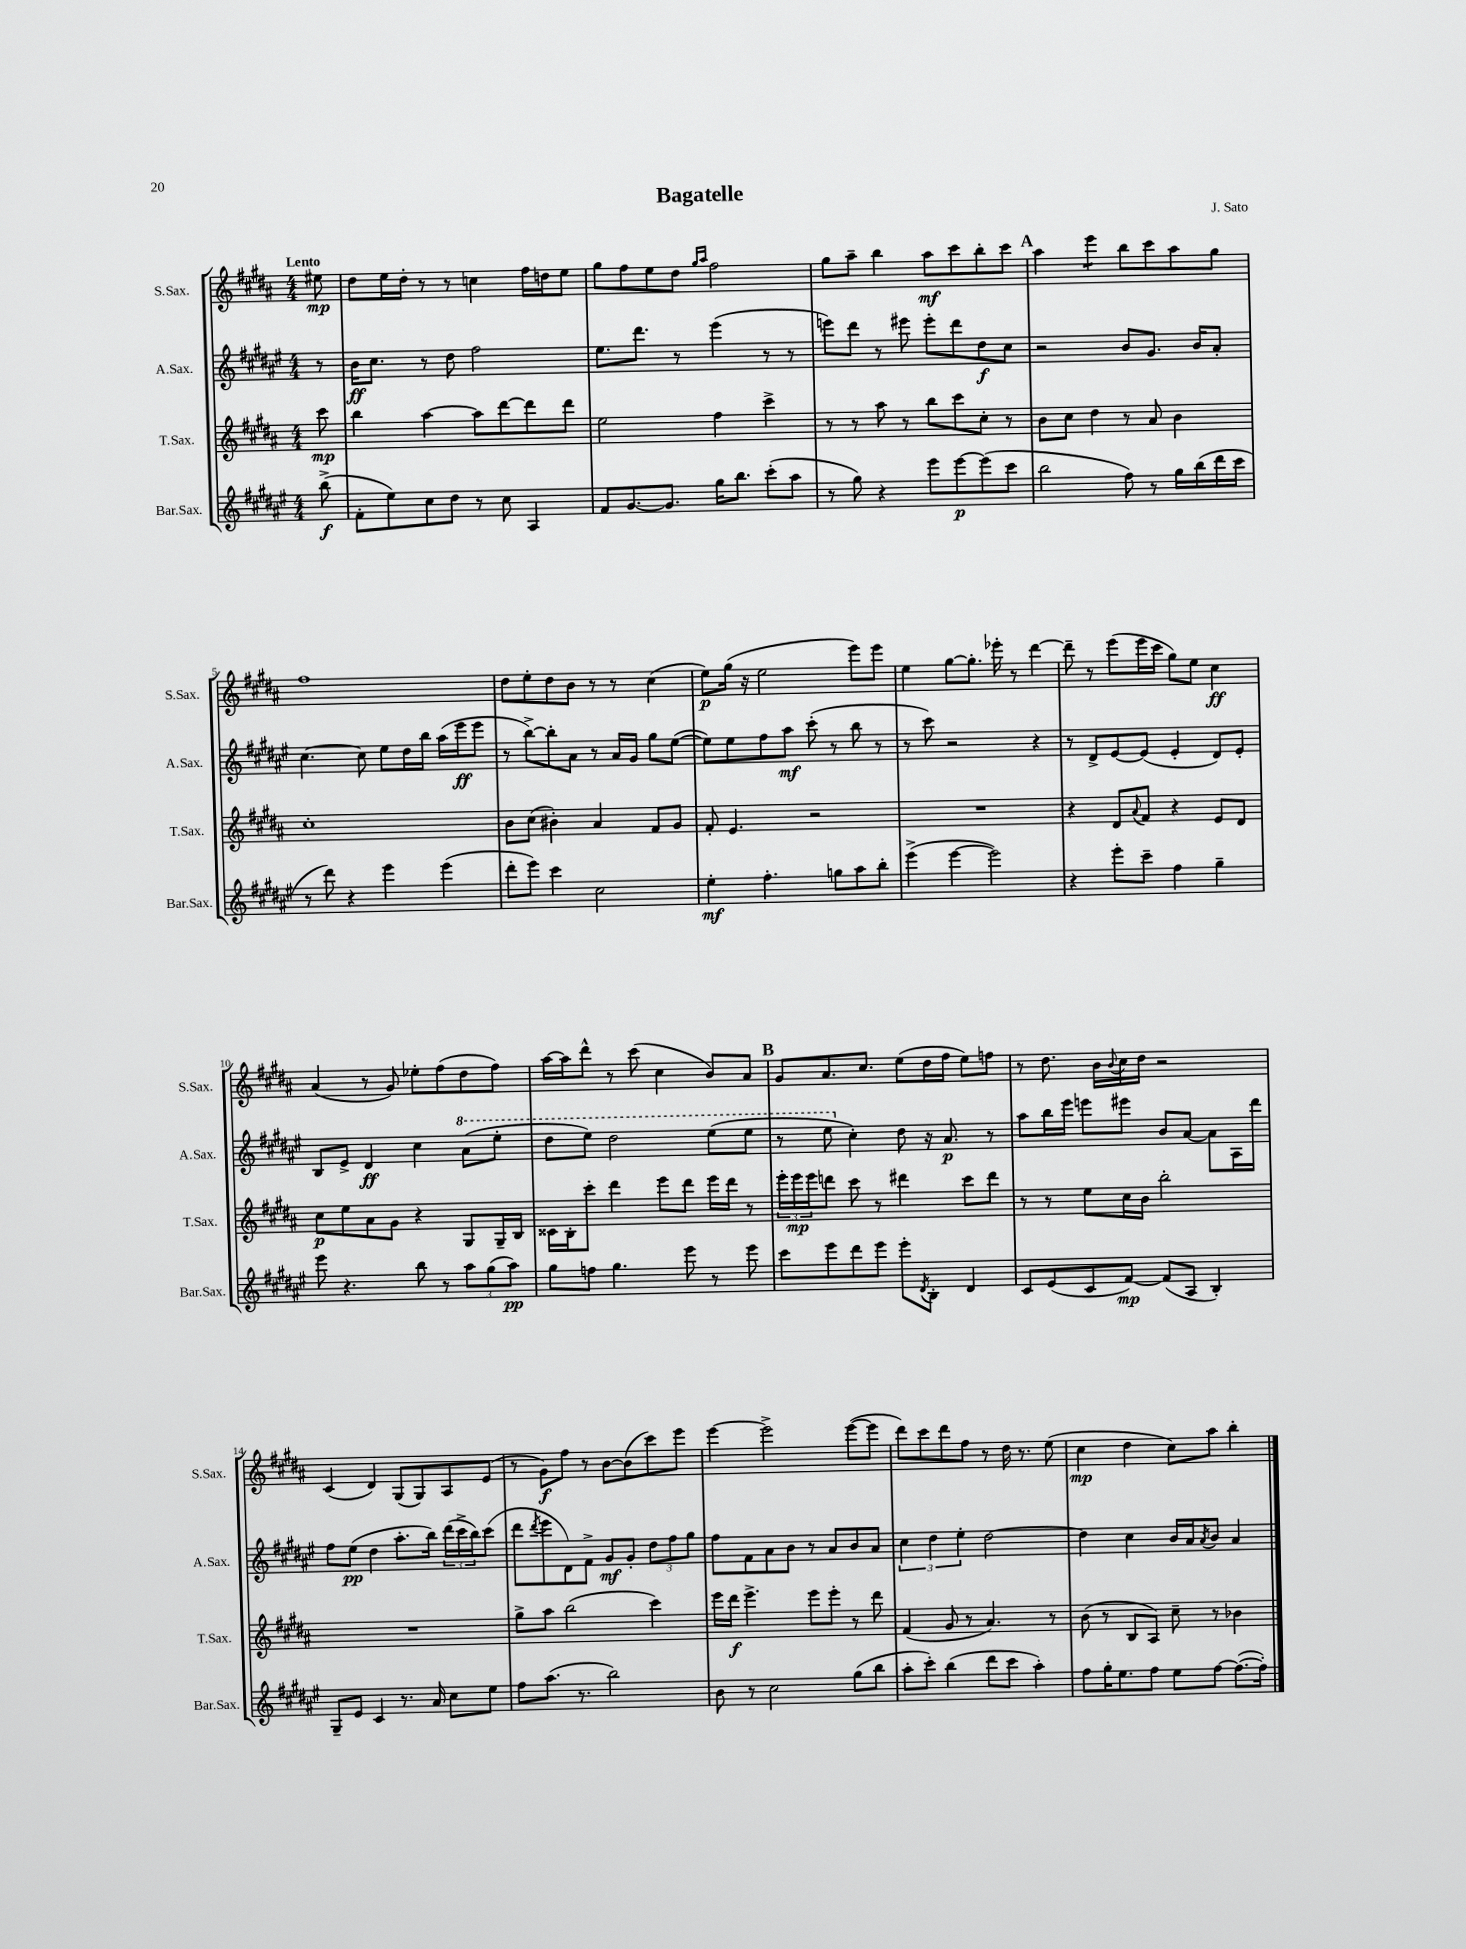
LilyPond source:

\header { title = "Bagatelle" composer = "J. Sato" }
<<
\new StaffGroup <<
\new Staff = "s0" \with { instrumentName = "S.Sax." shortInstrumentName = "S.Sax." } {
    \clef treble \key b \major \numericTimeSignature \time 4/4 \partial 8 \tempo "Lento"
    eis''8\mp |
    dis''8 e''16 dis''16-. r8 r8 c''4 fis''16 d''16 e''8 |
    gis''8 fis''8 e''8 dis''8 \grace { gis''16 ais''16 } fis''2 |
    gis''8 ais''8-- b''4 ais''8\mf cis'''8 b''8-. cis'''8 |
    \mark \markup { \bold "A" } ais''4 e'''4:8 b''8 cis'''8 ais''8 gis''8 |
    fis''1 |
    dis''8 e''8-. dis''8 b'8 r8 r8 cis''4( |
    e''8\p) gis''16( r16 e''2 e'''8) e'''8 |
    e''4 gis''8~ gis''8.-. ees'''16-. r8 dis'''4~ |
    dis'''8-- r8 e'''8( e'''16 cis'''16 gis''8) e''8 cis''4\ff |
    ais'4( r8 gis'8) ees''8-. fis''8( dis''8 fis''8) |
    ais''16~ ais''16 dis'''8-^ r8 cis'''8( cis''4 b'8) ais'8 |
    \mark \markup { \bold "B" } gis'8 ais'8. cis''8. e''8( dis''16 fis''16 e''8) f''8 |
    r8 dis''8. b'16 \appoggiatura { b'8 } cis''16 dis''16 r2 |
    cis'4( dis'4) gis8( gis8) ais8 e'8( |
    r8 gis'8\f) fis''8 r8 b'8~ b'8( cis'''8) e'''8 |
    e'''4~ e'''2-> e'''8~( e'''8 |
    dis'''8) cis'''8 dis'''8 fis''8 r8 dis''16 r8. e''8( |
    cis''4\mp dis''4 cis''8) ais''8 b''4-. \bar "|." |
}
\new Staff = "s1" \with { instrumentName = "A.Sax." shortInstrumentName = "A.Sax." } {
    \clef treble \key fis \major \numericTimeSignature \time 4/4 \partial 8
    r8 |
    b'16\ff cis''8. r8 dis''8 fis''2 |
    eis''8. dis'''8. r8 eis'''4( r8 r8 |
    e'''8) dis'''8 r8 eis'''8 eis'''8-. dis'''8 dis''8\f cis''8 |
    \mark \markup { \bold "A" } r2 b'8 gis'8. b'16 ais'8-. |
    cis''4.~ cis''8 eis''8 dis''16 b''16 ais''16( eis'''16\ff eis'''8 |
    r8 b''8~->) b''8-. ais'8 r8 ais'16 gis'16 gis''8 eis''8~( |
    eis''8) eis''8 fis''8 ais''8\mf cis'''8-.( r8 b''8 r8 |
    r8 cis'''8) r2 r4 |
    r8 dis'8-> eis'8~ eis'8( eis'4-. dis'8) eis'8-. |
    b8 eis'8-> dis'4\ff cis''4 \ottava #1 ais''8( eis'''8-. |
    dis'''8 eis'''8) dis'''2 eis'''8( eis'''8 |
    \mark \markup { \bold "B" } r8 eis'''8 \ottava #0 cis''4-.) dis''8 r16 ais'8.\p r8 |
    ais''8 b''16 eis'''16 e'''8 eis'''8 b'8 ais'8~ ais'8 ais16 dis'''16 |
    fis''8 eis''8\pp( dis''4 ais''8.-. b''16) \tuplet 3/2 { dis'''16( cis'''16-> b''16) } cis'''8( |
    dis'''8 \acciaccatura { dis'''8 } eis'''8 dis'8) fis'8-> gis'8\mf gis'8-. \tuplet 3/2 { dis''8 fis''8 gis''8 } |
    fis''8 fis'8 ais'8 b'8 r8 ais'8 b'8 ais'8 |
    \tuplet 3/2 { cis''4 dis''4 eis''4-. } dis''2~ |
    dis''4 cis''4 b'16 ais'16 \acciaccatura { ais'8 } b'8 ais'4 \bar "|." |
}
\new Staff = "s2" \with { instrumentName = "T.Sax." shortInstrumentName = "T.Sax." } {
    \clef treble \key b \major \numericTimeSignature \time 4/4 \partial 8
    cis'''8\mp |
    b''4 ais''4~ ais''8 dis'''8~ dis'''8 dis'''8 |
    e''2 fis''4 cis'''4-> |
    r8 r8 ais''8 r8 b''8 cis'''8 cis''8-. r8 |
    \mark \markup { \bold "A" } b'8 cis''8 dis''4 r8 ais'8 b'4 |
    cis''1-. |
    b'8 cis''8( bis'4-.) ais'4 fis'8 gis'8 |
    fis'8-. e'4. r2 |
    R1 |
    r4 dis'8 \appoggiatura { ais'8 } fis'8 r4 e'8 dis'8 |
    cis''8\p e''8 ais'8 gis'8 r4 gis8 gis16-- b16 |
    cisis'16 b16-. cis'''8-. dis'''4 e'''8 dis'''8 e'''16 dis'''16 r8 |
    \mark \markup { \bold "B" } \tuplet 3/2 { e'''16-. e'''16\mp e'''16 } d'''8 cis'''8 r8 dis'''4 cis'''8 dis'''8 |
    r8 r8 e''8 cis''16 b'16 b''2-. |
    R1 |
    gis''8-> ais''8 b''2( cis'''4) |
    e'''16 dis'''16\f e'''4.-> e'''8 e'''8-. r8 dis'''8 |
    fis'4( gis'8 r8 ais'4.) r8 |
    b'8( r8 b8 ais8) cis''8-- r8 bes'4 \bar "|." |
}
\new Staff = "s3" \with { instrumentName = "Bar.Sax." shortInstrumentName = "Bar.Sax." } {
    \clef treble \key fis \major \numericTimeSignature \time 4/4 \partial 8
    b''8->\f( |
    fis'8-. eis''8) cis''8 dis''8 r8 cis''8 ais4 |
    fis'8 gis'8.~ gis'8. gis''16 b''8. cis'''8-.( ais''8 |
    r8 gis''8) r4 eis'''8 eis'''8~\p eis'''8( cis'''8 |
    \mark \markup { \bold "A" } b''2 fis''8) r8 gis''16 b''16( dis'''16 cis'''16 |
    r8 dis'''8) r4 eis'''4 eis'''4( |
    dis'''8-. eis'''8) cis'''4 cis''2 |
    eis''4-.\mf fis''4.-. g''8 ais''8 b''8-. |
    eis'''4->( eis'''4~ eis'''2) |
    r4 eis'''8-. cis'''8-- fis''4 gis''4-- |
    eis'''8 r4. b''8 r8 \tuplet 3/2 { ais''8 gis''8( ais''8\pp) } |
    gis''8 f''8 gis''4. eis'''8 r8 eis'''8 |
    \mark \markup { \bold "B" } cis'''8 eis'''8 dis'''8 eis'''8 eis'''8-. \acciaccatura { dis'8 } b8-. dis'4 |
    cis'8 eis'8( cis'8 fis'8~\mp) fis'8( ais8 b4-.) |
    gis8-- eis'8 cis'4 r8. ais'16 cis''8 eis''8 |
    fis''8 ais''8.( r8. b''2) |
    b'8 r8 cis''2 gis''8( b''8 |
    ais''8-. cis'''8-.) b''4( dis'''8 cis'''8 ais''4-.) |
    fis''8 gis''16-. eis''8. fis''8 eis''8 fis''8~ fis''8.~( fis''16-.) \bar "|." |
}
>>
>>
